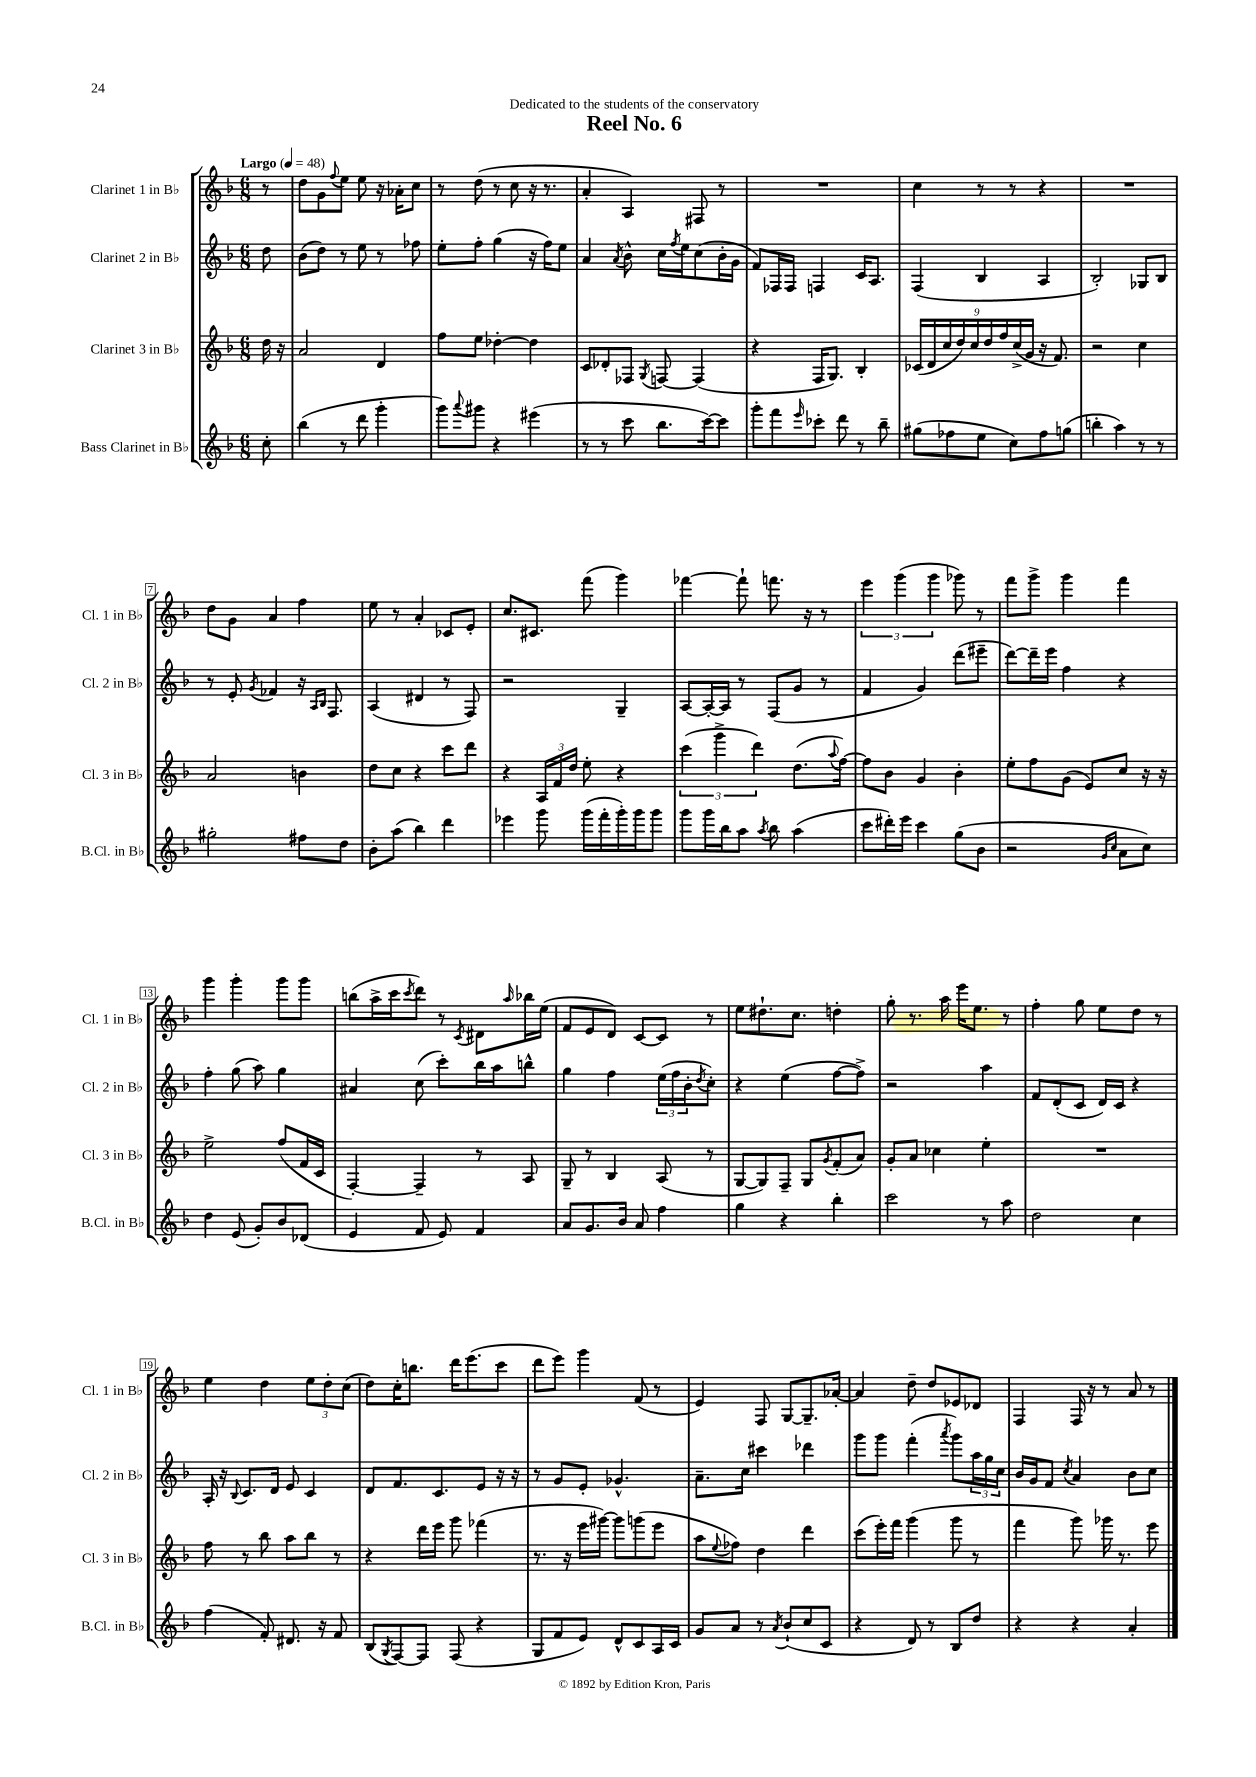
\header { title = "Reel No. 6" dedication = "Dedicated to the students of the conservatory" }
<<
\new StaffGroup <<
\new Staff = "s0" \with { instrumentName = "Clarinet 1 in Bb" shortInstrumentName = "Cl. 1 in Bb" } {
    \clef treble \key f \major \numericTimeSignature \time 6/8 \partial 8 \tempo "Largo" 4 = 48
    r8 |
    d''8 g'8 \appoggiatura { f''8 } e''8 e''8 r16 aes'16-. c''8 |
    r8 d''8( r8 c''8 r16 r8. |
    a'4-. a4) fis8 r8 |
    R2. |
    c''4 r8 r8 r4 |
    R2. |
    d''8 g'8 a'4 f''4 |
    e''8 r8 a'4-. ces'8 e'8-. |
    c''8. cis'8. f'''8( g'''4) |
    fes'''4~ fes'''8-! f'''8. r16 r8 |
    \tuplet 3/2 { e'''4 g'''4( g'''4 } ges'''8) r8 |
    f'''8 g'''8-> g'''4 f'''4 |
    g'''4 g'''4-. g'''8 g'''8 |
    b''8( a''16-> c'''16 \acciaccatura { c'''8 } d'''8) r8 \acciaccatura { c'8 } dis'8 \grace { a''16 } bes''16 e''16( |
    f'8 e'8 d'8) c'8~ c'8 r8 |
    e''8 dis''8.-! c''8. d''4-. |
    g''8-. r8. a''16 e'''16 e''8. r8 |
    f''4-. g''8 e''8 d''8 r8 |
    e''4 d''4 \tuplet 3/2 { e''8 d''8-. c''8( } |
    d''8) c''16-. b''8. d'''16 e'''8.( c'''8 |
    d'''8 e'''8) g'''4 f'8( r8 |
    e'4) f8 g8~ g8.-- aes'16~-. |
    aes'4 d''8-- d''8 ees'8 des'8 |
    f4 f16 r16 r8 a'8 r8 \bar "|." |
}
\new Staff = "s1" \with { instrumentName = "Clarinet 2 in Bb" shortInstrumentName = "Cl. 2 in Bb" } {
    \clef treble \key f \major \numericTimeSignature \time 6/8 \partial 8
    d''8 |
    bes'8( d''8) r8 e''8 r8 fes''8 |
    e''8-. f''8-. g''4( r16 f''16) e''8 |
    a'4 \acciaccatura { a'8 } bes'8-^ c''16 \acciaccatura { f''8 } e''16 c''8( bes'16-. g'16 |
    f'8) fes16 fes16 f4 c'16 a8. |
    f4( bes4 a4 |
    bes2-.) ges8 bes8 |
    r8 e'8-. \acciaccatura { g'8 } fes'4 r16 \grace { a16 bes16 } f8. |
    a4( dis'4 r8 f8) |
    r2 g4-- |
    a8~ a16~-. a16 r8 f8( g'8 r8 |
    f'4 g'4) d'''8( eis'''8-- |
    d'''8~) d'''16-- e'''16 f''4 r4 |
    f''4-. g''8( a''8) g''4 |
    ais'4 c''8( c'''8-.) bes''16 a''16 b''8-^ |
    g''4 f''4 \tuplet 3/2 { e''16( f''16 bes'16-. } \acciaccatura { d''8 } c''8-.) |
    r4 e''4( f''8~ f''8->) |
    r2 a''4 |
    f'8 d'8-.( c'8 d'16) c'16 r4 |
    a16-. r16 \appoggiatura { bes8 } c'8. d'16 e'8 c'4 |
    d'8 f'8. c'8. e'8 r16 r16 |
    r8 g'8 e'8-. ges'4.-^ |
    a'8.-- c''16 cis'''4 des'''4 |
    g'''8 g'''8 f'''4-.( \acciaccatura { a'''8 } g'''8) \tuplet 3/2 { a''16 g''16 c''16 } |
    bes'16 g'16 f'8 \acciaccatura { c''8 } a'4 bes'8 c''8 \bar "|." |
}
\new Staff = "s2" \with { instrumentName = "Clarinet 3 in Bb" shortInstrumentName = "Cl. 3 in Bb" } {
    \clef treble \key f \major \numericTimeSignature \time 6/8 \partial 8
    d''16 r16 |
    a'2 d'4 |
    f''8 e''8 des''4~-. des''4 |
    c'8 des'8-. fes8 \acciaccatura { g8 } f8~ f4( |
    r4 f16 g8.) bes4-. |
    \tuplet 9/8 { ces'16( d'16 c''16 d''16) c''16 d''16 f''16 c''16->( g'16 } r16 f'8.) |
    r2 c''4 |
    a'2 b'4 |
    d''8 c''8 r4 c'''8 d'''8 |
    r4 \tuplet 3/2 { a16 f'16 d''16 } e''8-. r4 |
    \tuplet 3/2 { c'''4( g'''4-> d'''4) } d''8.( \appoggiatura { a''8 } f''16~) |
    f''8 bes'8 g'4 bes'4-. |
    e''8-. f''8 g'8( e'8) c''8 r16 r16 |
    e''2-> f''8( f'16 c'16 |
    f4~-.) f4-- r8 a8 |
    g8-- r8 bes4 a8( r8 |
    g8~ g8) f8-- g8 \acciaccatura { g'8 } f'8-.( a'8) |
    g'8-. a'8 ces''4 e''4-. |
    R2. |
    f''8 r8 bes''8 a''8 bes''8 r8 |
    r4 d'''16 e'''16 g'''8 fes'''4( |
    r8. r16 e'''16 gis'''16~) gis'''8 g'''8( e'''8 |
    a''8 \appoggiatura { e''8 } fes''8) d''4 d'''4 |
    c'''8( e'''16-.) f'''16 g'''4( g'''8 r8 |
    f'''4 g'''8) ges'''16 r8. e'''8 \bar "|." |
}
\new Staff = "s3" \with { instrumentName = "Bass Clarinet in Bb" shortInstrumentName = "B.Cl. in Bb" } {
    \clef treble \key f \major \numericTimeSignature \time 6/8 \partial 8
    c''8-. |
    bes''4( r8 d'''8 g'''4-. |
    g'''8) \appoggiatura { a'''8 } gis'''8 r4 eis'''4( |
    r8 r8 c'''8 bes''8. c'''16~) c'''8 |
    g'''8-. f'''8 \grace { e'''16 } ces'''8-. d'''8 r8 bes''8-- |
    gis''8( fes''8 e''8 c''8) fes''8 g''8( |
    b''4-. a''4) r8 r8 |
    gis''2-. fis''8 d''8 |
    bes'8-. a''8( bes''4) d'''4 |
    ees'''4 g'''8 g'''16( f'''16-. g'''16-.) g'''16 g'''8 |
    g'''8 g'''16 bes''16 a''8 \acciaccatura { a''8 } bes''8 a''4( |
    c'''8 dis'''16-.) e'''16 c'''4 g''8( bes'8 |
    r2 \grace { g'16 c''16 } a'8 c''8) |
    d''4 e'8( g'8-.) bes'8 des'8( |
    e'4 f'8 e'8) f'4 |
    a'8 g'8. bes'16 a'8 f''4 |
    g''4 r4 bes''4-. |
    c'''2 r8 a''8 |
    d''2 c''4 |
    f''4( f'8-.) dis'8. r16 f'8 |
    bes8( \acciaccatura { g8 } f8~) f8 f8( r4 |
    g8 f'8 e'8) d'8-^ c'8 a16 c'16 |
    g'8 a'8 r8 \acciaccatura { a'8 } bes'8-!( c''8 c'8 |
    r4 d'8) r8 bes8 d''8 |
    r4 r4 a'4-. \bar "|." |
}
>>
>>
\layout { \context { \Score \override BarNumber.stencil = #(make-stencil-boxer 0.1 0.3 ly:text-interface::print) } }
